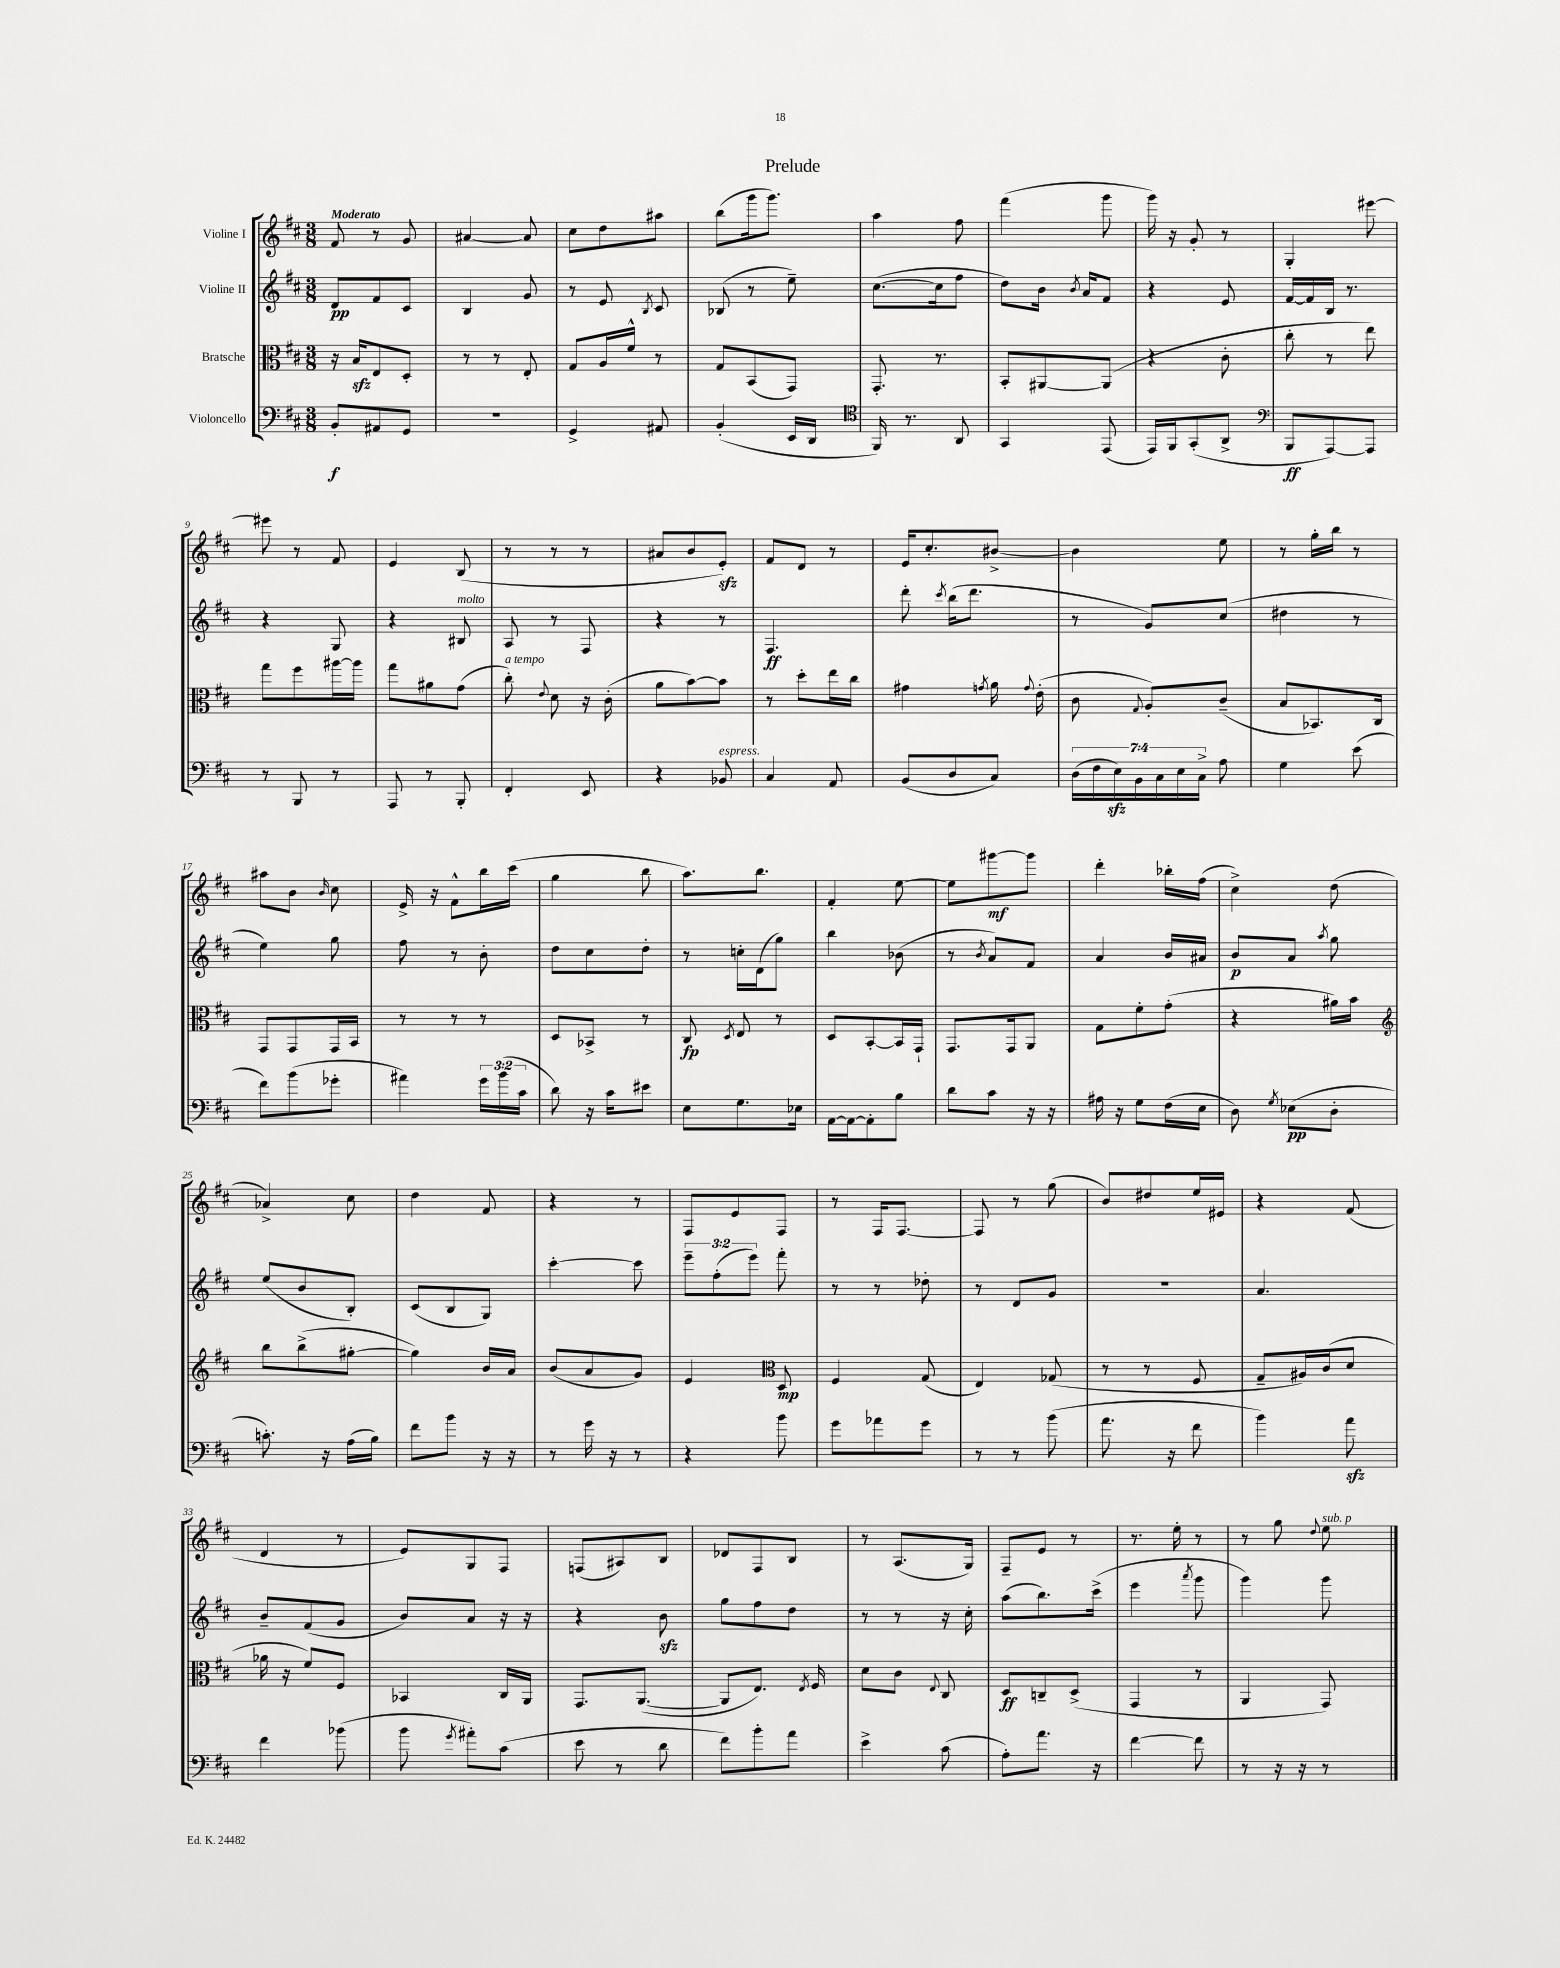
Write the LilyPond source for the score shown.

\header { title = "Prelude" }
<<
\new StaffGroup <<
\new Staff = "s0" \with { instrumentName = "Violine I" } {
    \clef treble \key d \major \numericTimeSignature \time 3/8 \tempo "Moderato"
    \autoBeamOff fis'8 r8 g'8 |
    ais'4~ ais'8 |
    cis''8[ d''8 ais''8] |
    b''8[( g'''16 g'''8.]) |
    a''4 fis''8 |
    fis'''4( g'''8 |
    g'''16) r16 g'8-. r8 |
    g4-. eis'''8~ |
    eis'''8 r8 fis'8 |
    e'4 b8( |
    r8 r8 r8 |
    ais'8[ b'8 e'8]-.\sfz) |
    fis'8[ d'8] r8 |
    e'16[ cis''8.-. bis'8]~-> |
    bis'4 e''8 |
    r8 g''16[-. b''16] r8 |
    ais''8[ b'8] \grace { b'16 } cis''8 |
    e'16-> r16 fis'8[-^ b''16 cis'''16]( |
    g''4 b''8 |
    a''8.[) b''8.] |
    fis'4-. e''8~ |
    e''8[ gis'''8~\mf gis'''8] |
    d'''4-. bes''16[-. fis''16]( |
    cis''4->) d''8( |
    aes'4->) cis''8 |
    d''4 fis'8 |
    r4 r8 |
    fis8[ e'8 fis8] |
    r8 fis16[ fis8.]~ |
    fis8 r8 g''8( |
    b'8[) dis''8 e''16 eis'16] |
    r4 fis'8( |
    d'4 r8 |
    e'8[) g8 fis8] |
    f8[( ais8) b8] |
    des'8[ fis8 b8] |
    r8 a8.[( g16]) |
    fis8[-- e'8] r8 |
    r8. e''16-. r8 |
    r8 g''8 \appoggiatura { d''8 } e''8^\markup { \italic "sub. p" } \bar "|." |
}
\new Staff = "s1" \with { instrumentName = "Violine II" } {
    \clef treble \key d \major \numericTimeSignature \time 3/8 \override Staff.TupletNumber.text = #tuplet-number::calc-fraction-text
    \autoBeamOff d'8[\pp fis'8 cis'8] |
    b4 g'8 |
    r8 e'8 \acciaccatura { b8 } cis'8 |
    bes8( r8 e''8--) |
    cis''8.[~( cis''16 fis''8] |
    d''8[) b'16] \acciaccatura { b'8 } a'16[ fis'8] |
    r4 e'8 |
    fis'16[~ fis'16 b16] r8. |
    r4 g8 |
    r4 bis8^\markup { \italic "molto" } |
    a8 r8 fis8 |
    r4 r8 |
    fis4.\ff |
    d'''8-. \acciaccatura { cis'''8 } b''16[( d'''8.] |
    r8 g'8[) cis''8]( |
    dis''4 r8 |
    e''4) g''8 |
    fis''8 r8 b'8-. |
    d''8[ cis''8 d''8]-. |
    r8 c''16[-. d'16( g''8]) |
    b''4 bes'8( |
    r8 \acciaccatura { b'8 } a'8[) fis'8] |
    a'4 b'16[ ais'16] |
    b'8[\p a'8] \acciaccatura { a''8 } g''8 |
    e''8[( b'8 b8]-.) |
    cis'8[( b8 g8]) |
    cis'''4~-. cis'''8 |
    \tuplet 3/2 { e'''8[-- fis''8-.( e'''8]) } fis'''8-. |
    r8 r8 des''8-. |
    r8 d'8[ g'8] |
    R4. |
    a'4. |
    b'8[-- fis'8( g'8] |
    b'8[) a'8] r16 r16 |
    r4 b'8\sfz |
    g''8[ fis''8 d''8] |
    r8 r8 r16 cis''16-. |
    a''8[( b''8.) cis'''16]->( |
    e'''4 \acciaccatura { a'''8 } g'''8 |
    g'''4) g'''8 \bar "|." |
}
\new Staff = "s2" \with { instrumentName = "Bratsche" } {
    \clef alto \key d \major \numericTimeSignature \time 3/8
    \autoBeamOff r16 b16[\sfz e8 d8]-. |
    r8 r8 e8-. |
    g8[ a16 fis'16]-^ r8 |
    g8[ b,8( g,8]) |
    g,8.-. r8. |
    b,8[-. ais,8~ ais,8]( |
    r4 cis'8-. |
    cis''8-. r8 e''8) |
    g''8[ fis''8 ais''16~ ais''16] |
    g''8[ ais'8 g'8]( |
    cis''8-.^\markup { \italic "a tempo" }) \appoggiatura { e'8 } d'8 r16 cis'16-.( |
    a'8[ b'8~) b'8] |
    r8 d''8[-. e''16 cis''16] |
    gis'4 \acciaccatura { g'8 } a'16 \appoggiatura { g'8 } e'16-.( |
    cis'8 \appoggiatura { g8 } a8[-.) cis'8]--( |
    b8[ bes,8.) cis16] |
    g,8[ g,8 g,16 b,16] |
    r8 r8 r8 |
    d8[ bes,8]-> r8 |
    cis8\fp \acciaccatura { d8 } e8 r8 |
    d8[ b,8~-. b,16 g,16]-! |
    g,8.[ g,16 a,8] |
    g8[ fis'8-. g'8]-.( |
    r4 ais'16[) b'16] |
    \clef treble b''8[ b''8->( gis''8]~-. |
    gis''4) b'16[ a'16] |
    b'8[( a'8 g'8]) |
    e'4 \clef alto d8\mp |
    fis4 g8( |
    e4) ges8( |
    r8 r8 fis8 |
    g8[-- ais16) cis'16( d'8] |
    aes'16 r16 fis'8[) fis8] |
    bes,4 cis16[ a,16] |
    g,8.[ a,8.]~( |
    a,8[ e8.]) \acciaccatura { e8 } fis16 |
    d'8[ cis'8] \appoggiatura { e8 } cis8 |
    d8[\ff c8-- d8]->( |
    g,4 r8 |
    a,4 g,8) \bar "|." |
}
\new Staff = "s3" \with { instrumentName = "Violoncello" } {
    \clef bass \key d \major \numericTimeSignature \time 3/8 \override Staff.TupletNumber.text = #tuplet-number::calc-fraction-text
    \autoBeamOff b,8[-.\f ais,8 g,8] |
    R4. |
    g,4-> ais,8 |
    b,4-.( e,16[ d,16] |
    \clef tenor fis,16) r8. a,8 |
    g,4 e,8( |
    e,16[) fis,16 g,8-.( a,8]-> |
    \clef bass b,,8[\ff a,,8~) a,,8] |
    r8 b,,8 r8 |
    a,,8 r8 b,,8-. |
    fis,4-. e,8 |
    r4 bes,8^\markup { \italic "espress." } |
    cis4 a,8 |
    b,8[( d8 cis8]) |
    \tuplet 7/4 { d16[( fis16 e16\sfz) b,16 cis16 e16 cis16]-> } a8 |
    g4 e'8( |
    fis'8[) b'8( ges'8]-. |
    ais'4) \tuplet 3/2 { g'16[ b'16( cis'16] } |
    d'8) r16 cis'16[ eis'8] |
    e8[ g8. ees16] |
    a,16[~ a,16~ a,8-. b8] |
    d'8[ cis'8] r16 r16 |
    ais16 r16 g8[ fis16( e16] |
    d8) \acciaccatura { g8 } ees8[\pp( d8]-. |
    c'8.-.) r16 a16[( b16]) |
    fis'8[ b'8] r16 r16 |
    r8 g'16 r16 r8 |
    r4 b'8 |
    g'8[ aes'8 g'8] |
    r8 r8 b'8( |
    a'8. r16 fis'8 |
    b'4) a'8\sfz |
    fis'4 bes'8( |
    b'8 \acciaccatura { g'8 } ais'8[-.) cis'8]( |
    e'8 r8 d'8 |
    fis'8[) b'8-. a'8] |
    e'4-> cis'8( |
    a8[-.) a'8.] r16 |
    fis'4~ fis'8 |
    r8 r16 r16 r8 \bar "|." |
}
>>
>>
